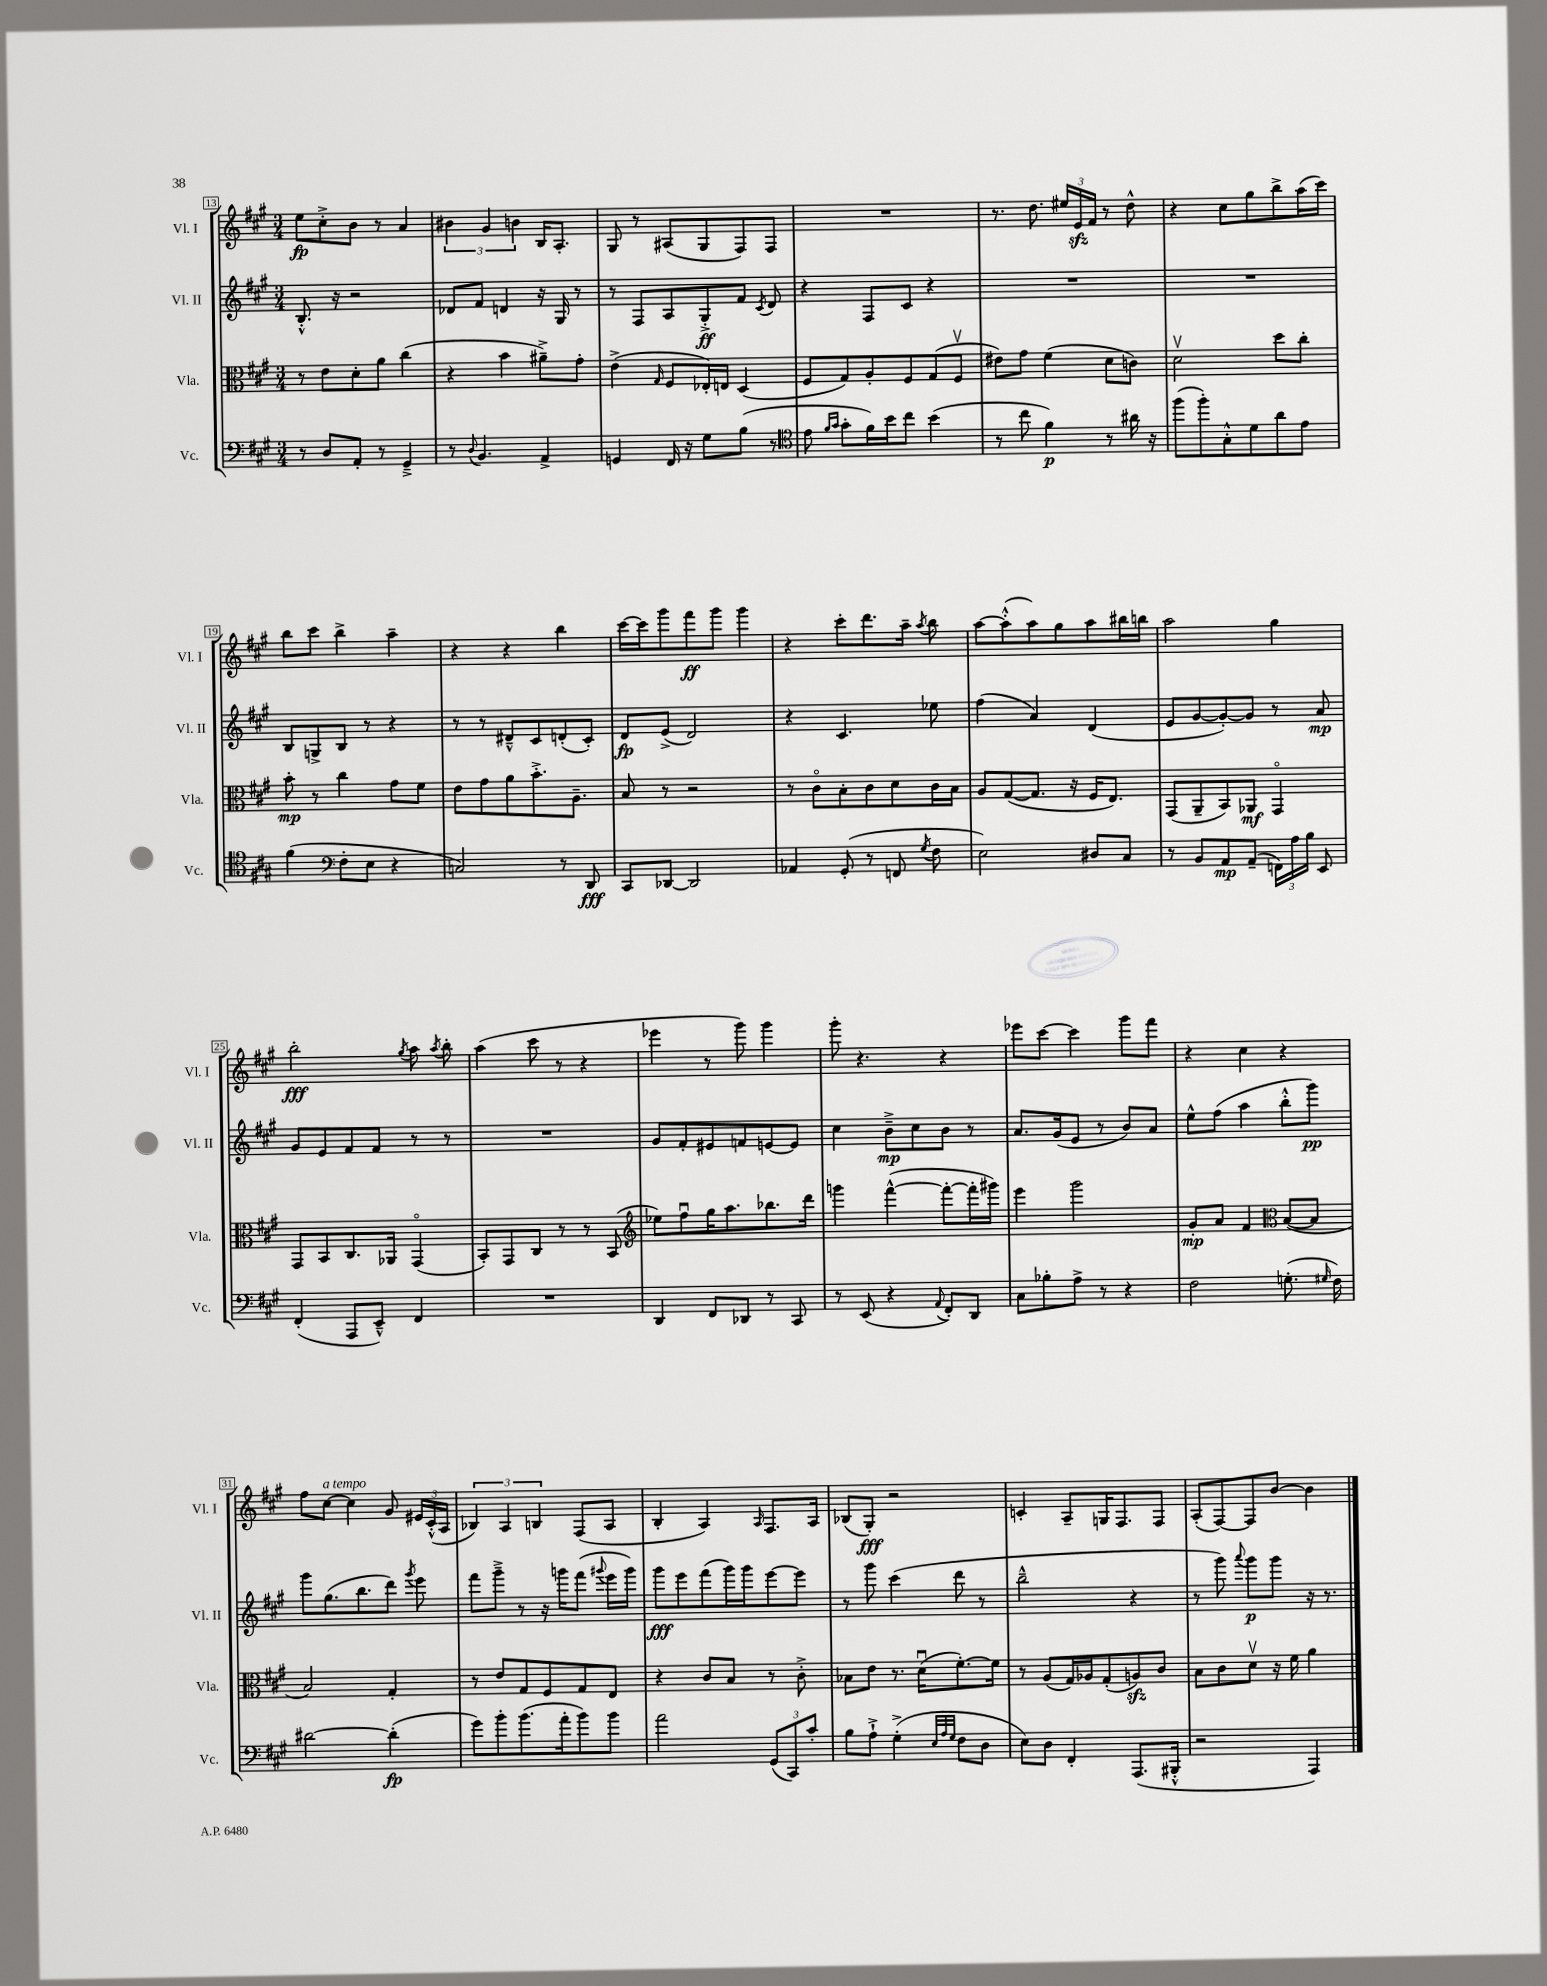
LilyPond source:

<<
\new StaffGroup <<
\new Staff = "s0" \with { instrumentName = "Vl. I" shortInstrumentName = "Vl. I" } {
    \clef treble \key a \major \numericTimeSignature \time 3/4
    \autoBeamOff e''8[\fp cis''8-.-> b'8] r8 a'4 |
    \tuplet 3/2 { bis'4 gis'4 b'4 } b16[ a8.]-. |
    gis8 r8 ais8[( gis8 fis8) fis8] |
    R2. |
    r8. d''8. \tuplet 3/2 { eis''16[ e'16\sfz fis'16] } r8 d''8-^ |
    r4 cis''8[ gis''8 b''8-> a''16( cis'''16]) |
    b''8[ cis'''8] b''4-> a''4-- |
    r4 r4 b''4 |
    cis'''16[~ cis'''16 gis'''8 fis'''8\ff gis'''8] gis'''4 |
    r4 cis'''8[-. d'''8. a''16]-- \acciaccatura { a''8 } b''8 |
    a''8[~ a''8-.-^( a''8) gis''8 a''8 bis''16 b''16] |
    a''2 gis''4 |
    b''2-.\fff \acciaccatura { gis''8 } a''8 \acciaccatura { a''8 } b''8-. |
    a''4( cis'''8 r8 r4 |
    ees'''4 r8 gis'''8) gis'''4 |
    gis'''8-. r4. r4 |
    ees'''8[ cis'''8]~ cis'''4 gis'''8[ fis'''8] |
    r4 cis''4 r4 |
    fis''8[ cis''8]~^\markup { \italic "a tempo" } cis''4 gis'8 \tuplet 3/2 { eis'16[ cis'16-.-^( a16] } |
    \tuplet 3/2 { bes4) a4 b4 } fis8[( a8] |
    b4-. a4) \grace { a16 } fis8.[ a16] |
    bes8[( gis8]-.\fff) r2 |
    c'4-. a8[-- g16 fis8. fis8] |
    a8[-.( fis8~) fis8 b'8]~ b'4 \bar "|." |
}
\new Staff = "s1" \with { instrumentName = "Vl. II" shortInstrumentName = "Vl. II" } {
    \clef treble \key a \major \numericTimeSignature \time 3/4
    \autoBeamOff b8.-.-^ r16 r2 |
    des'8[ fis'8] d'4 r16 gis16 r8 |
    r8 fis8[ a8 gis8-.->\ff fis'8] \acciaccatura { cis'8 } d'8 |
    r4 fis8[ cis'8] r4 |
    R2. |
    R2. |
    b8[ g8-> b8] r8 r4 |
    r8 r8 dis'8[---^ cis'8 d'8-.( cis'8]-.) |
    d'8[\fp e'8]->( d'2) |
    r4 cis'4. ees''8 |
    fis''4( a'4) d'4( |
    e'8[ gis'8~ gis'8~-.) gis'8] r8 a'8\mp |
    gis'8[ e'8 fis'8 fis'8] r8 r8 |
    R2. |
    gis'8[ fis'8-. eis'8 f'8 e'8~ e'8] |
    cis''4 b'8[--->\mp cis''8 b'8] r8 |
    a'8.[ gis'16( e'8] r8 b'8[) a'8] |
    e''8[-^ fis''8]( a''4 b''8[-.-^ gis'''8]\pp) |
    gis'''8[ gis''8.( b''8. d'''8]) \acciaccatura { gis'''8 } e'''8 |
    fis'''8[ gis'''8]---> r8 r16 g'''16[ fis'''8]( \appoggiatura { gis'''8 } e'''16[ gis'''16]) |
    gis'''8[\fff e'''8 fis'''8( gis'''16) gis'''16 e'''8~ e'''8] |
    r8 gis'''8 cis'''4( d'''8 r8 |
    b''2---^ r4 |
    r8 gis'''8) \appoggiatura { a'''8 } gis'''8[\p gis'''8] r16 r8. \bar "|." |
}
\new Staff = "s2" \with { instrumentName = "Vla." shortInstrumentName = "Vla." } {
    \clef alto \key a \major \numericTimeSignature \time 3/4
    \autoBeamOff r8 e'8[ d'8-. a'8] cis''4( |
    r4 b'4 ais'8[--->) gis'8]-. |
    e'4->( \grace { gis16 } fis8[ ees16-.) e16] d4( |
    fis8[ gis8) a8-. fis8 gis8( fis8]\upbow |
    eis'8[) gis'8] fis'4( d'8[ c'8]) |
    d'2\upbow d''8[ cis''8]-. |
    b'8-.\mp r8 cis''4 gis'8[ fis'8] |
    e'8[ gis'8 a'8 b'8.-.-> a8.]-- |
    b8 r8 r2 |
    r8 cis'8[\flageolet b8-. cis'8 d'8 cis'16 b16] |
    a8[ gis8~( gis8.] r16 fis16[ e8.]) |
    gis,8[( a,8-- b,8) aes,8]\mf gis,4\flageolet |
    gis,8[ b,8 cis8. aes,16] gis,4\flageolet( |
    b,8[-.) gis,8 cis8] r8 r8 b,8( |
    \clef treble ees''8[) fis''8\downbow gis''16 a''8. bes''8. d'''16] |
    g'''4 fis'''4~-^( fis'''8[~-. fis'''16-. gis'''16]) |
    e'''4 gis'''2 |
    gis'8[-.\mp a'8] fis'4 \clef alto b8[~( b8] |
    b2) gis4-. |
    r8 e'8[ gis8 fis8 gis8 e8] |
    r4 cis'8[ b8] r8 cis'8-.-> |
    bes8[ e'8] r8. d'16[\downbow( fis'8.~-.) fis'16] |
    r8 a8[( gis16) aes16 gis8-.( a8\sfz) cis'8] |
    b8[ cis'8 d'8]\upbow r16 fis'16 a'4 \bar "|." |
}
\new Staff = "s3" \with { instrumentName = "Vc." shortInstrumentName = "Vc." } {
    \clef bass \key a \major \numericTimeSignature \time 3/4
    \autoBeamOff r8 d8[ a,8]-. r8 gis,4---> |
    r8 \appoggiatura { d8 } b,4. a,4-> |
    g,4 fis,16 r16 gis8[ b8]( r8 |
    \clef tenor e'8 \grace { fis'16[ gis'16] } gis'8[-. fis'16) b'16 cis''8] b'4( |
    r8 cis''8 fis'4\p) r8 ais'16 r16 |
    fis''8[( fis''8-.) gis8-.-^ d'8 a'8 e'8] |
    fis'4( \clef bass fis8[-. e8] r4 |
    c2) r8 d,8\fff |
    cis,8[ des,8]~ des,2 |
    aes,4 gis,8-.( r8 f,8 \acciaccatura { gis8 } fis8 |
    e2) dis8[ cis8] |
    r8 b,8[ a,8\mp a,8]--( \tuplet 3/2 { f,16[) a16 b16] } e,8 |
    fis,4-.( a,,8[ e,8]---^) fis,4 |
    R2. |
    d,4 fis,8[ des,8] r8 cis,8 |
    r8 e,8( r4 \appoggiatura { a,8 } fis,8[-.) d,8] |
    cis8[ bes8-. a8]-> r8 r4 |
    fis2 g8.-.( \grace { gis16 } fis16) |
    dis'2~ dis'4-.\fp( |
    gis'8[) b'8-. b'8.( a'16-. b'8) b'8] |
    a'2 \tuplet 3/2 { gis,8[( cis,8) cis'8]-. } |
    b8[ a8]-!-> gis4-.->( \grace { e32[ a32 gis32] } fis8[ d8] |
    e8[) d8] fis,4-. a,,8.[( bis,,16]-.-^ |
    r2 a,,4) \bar "|." |
}
>>
>>
\layout { \context { \Score currentBarNumber = #13 \override BarNumber.stencil = #(make-stencil-boxer 0.1 0.3 ly:text-interface::print) } }
